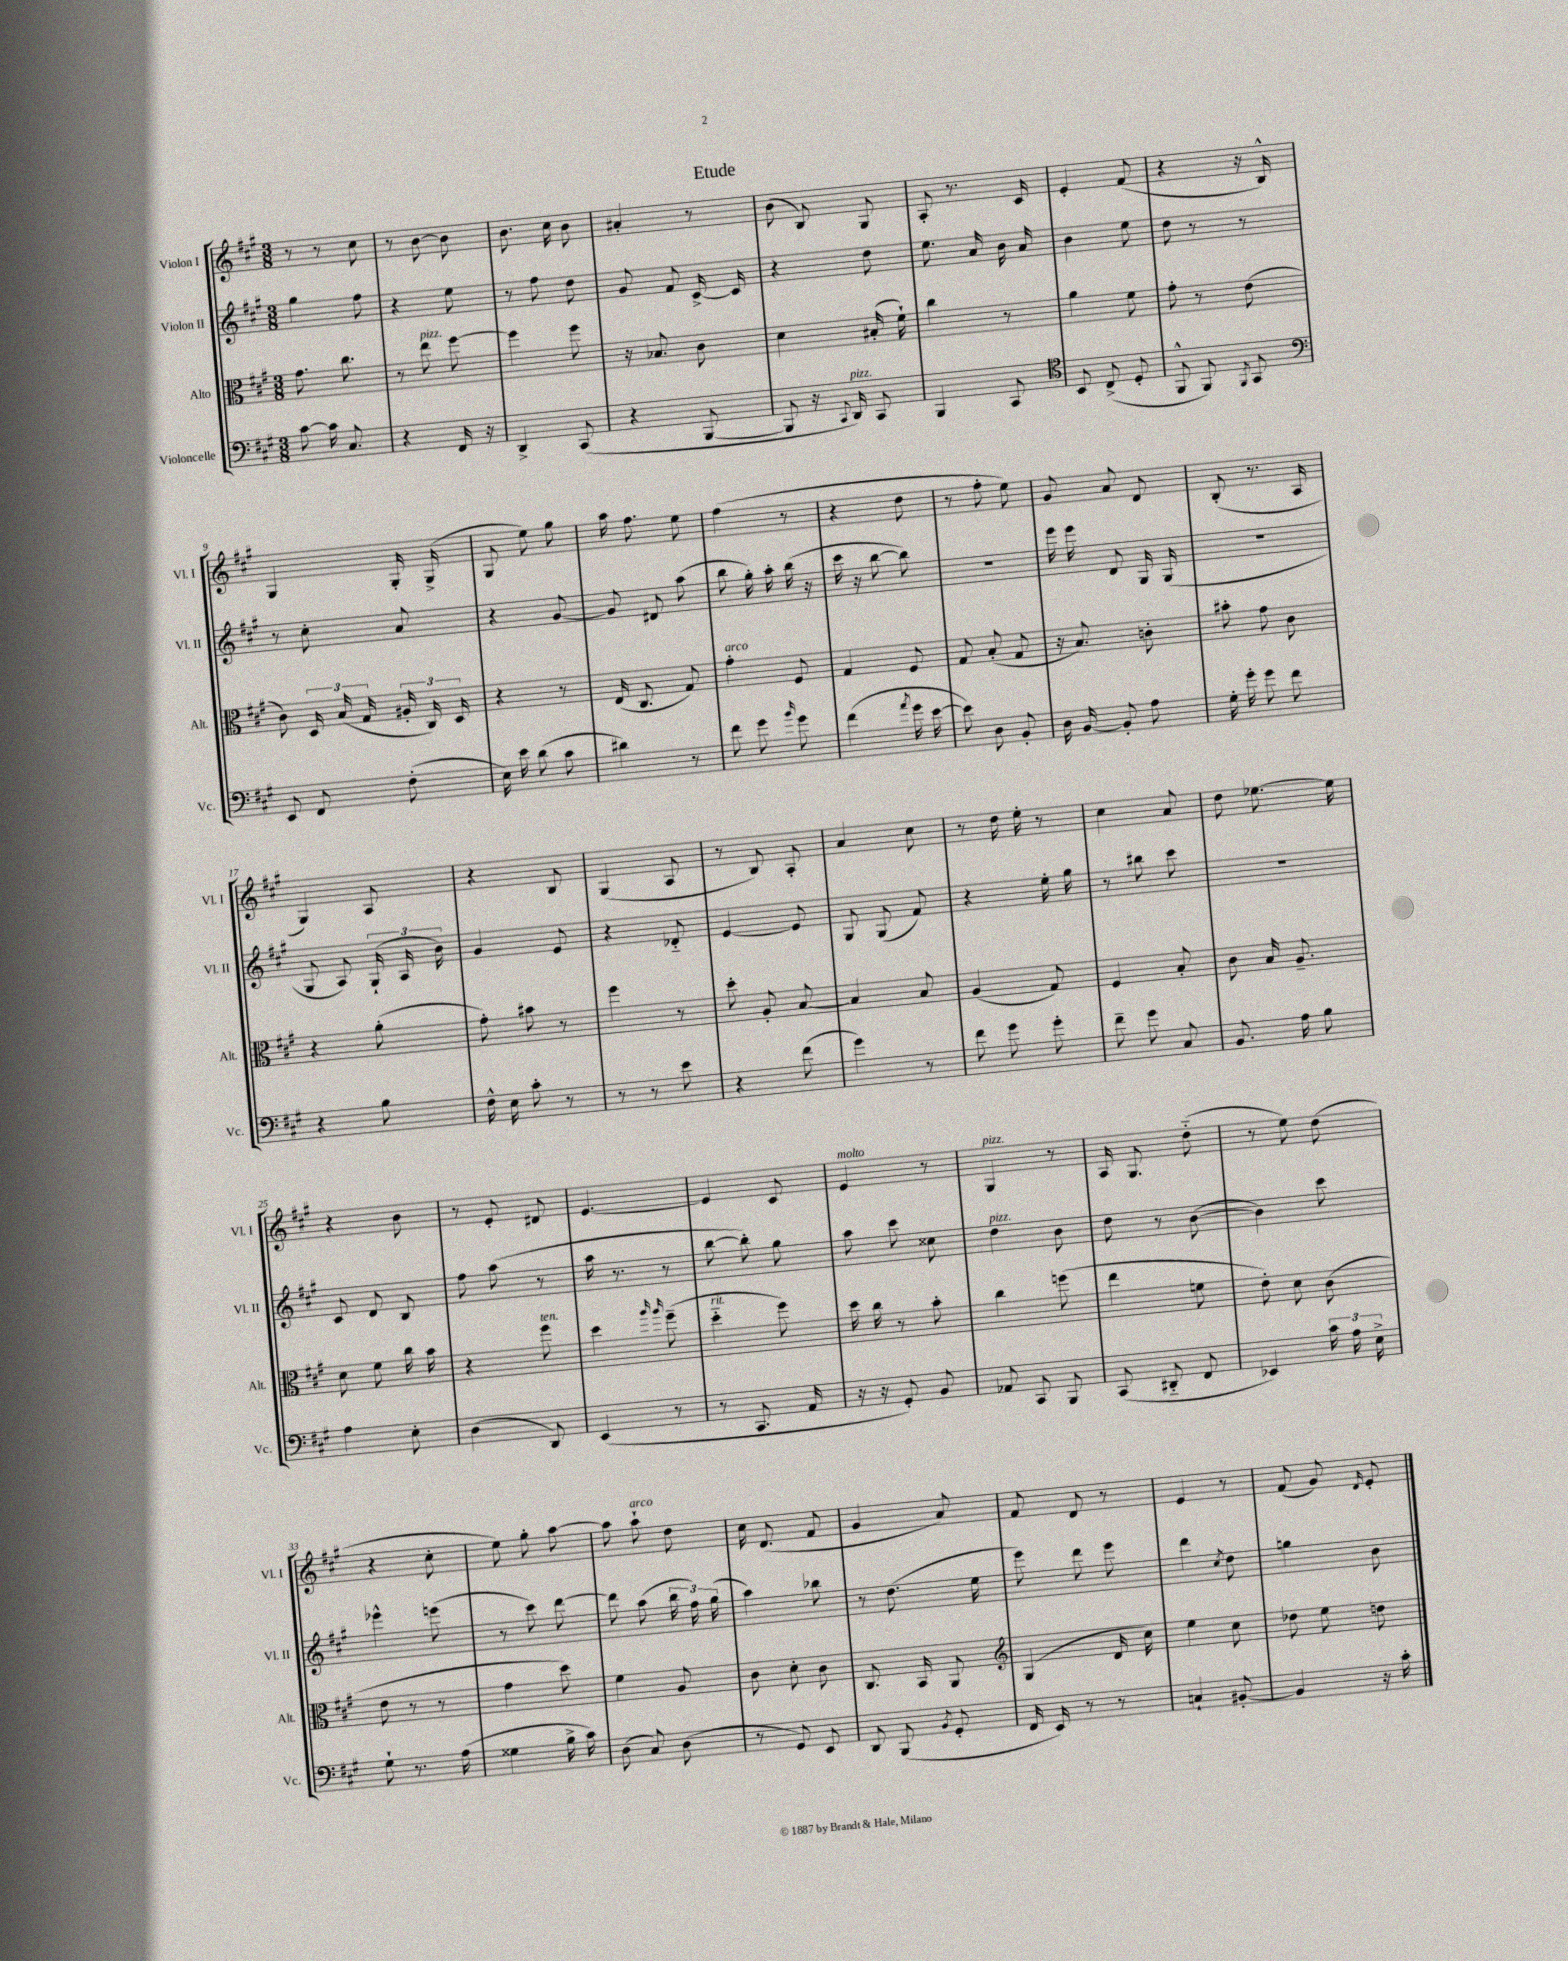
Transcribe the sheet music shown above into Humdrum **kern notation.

**kern	**kern	**kern	**kern
*staff4	*staff3	*staff2	*staff1
*clefF4	*clefC3	*clefG2	*clefG2
*k[f#c#g#]	*k[f#c#g#]	*k[f#c#g#]	*k[f#c#g#]
*M3/8	*M3/8	*M3/8	*M3/8
[8c#\	8.g#\	4gg#\	8r
16c#\]	.	.	8r
8.C#/	8.cc#\	.	.
.	.	8ff#\	8cc#\
=	=	=	=
4r	8r	4r	8r
.	8ee\	.	[8b\
16FF#/	[8ff#\	8ee\	8b\]
16r	.	.	.
=	=	=	=
4DD^/	4ff#\]	8r	8.b\
.	.	8ff#\	.
.	.	.	16cc#\
(8CC#/	8ff#\	8dd\	8b\
=	=	=	=
4r	16r	8g#/	4a#'/
.	8.B-/	.	.
.	.	8f#/	.
[8BBB/	8c#\	[16c#^/	8r
.	.	16c#/]	.
=	=	=	=
8BBB/]	4d\	4r	(8b\
16r	.	.	8B/)
8qqCC#/	.	.	.
16DD/)	.	.	.
8CC#/	(16B#'/	8dd\	8G#/
.	16f#`\)	.	.
=	=	=	=
4BBB/	4cc#\	8.ee\	8A'/
.	.	.	8.r
.	.	16a/	.
8CC#/	8r	16b\	.
.	.	16a/	16c#/
=	=	=	=
*clefC4	*	*	*
8BB/	4a\	4b\	4e'/
(8C#^/	.	.	.
8D'/	8f#\	8ee\	(8f#/
=	=	=	=
8FF#^^/	8g#'\	8dd\	4r
8FF#/)	8r	8r	.
8qFF#/	.	.	.
8GG#/	(8e\	8r	16r
.	.	.	16B^^/)
=	=	=	=
*clefF4	*	*	*
8EE/	8c#\)	8r	4G#/
8FF#/	24D/	8cc#'\	.
.	(24B/	.	.
.	24G#/	.	.
(8F#'\	24A#'/	8a/	16G#'/
.	24C#/)	.	.
.	.	.	(16G#^/
.	24D/	.	.
=	=	=	=
16E\)	4r	4r	8G#/
16e\	.	.	.
(8d\	.	.	8ee\)
8c#\	8r	[8g#/	8gg#\
=	=	=	=
4d#\)	(16E/	8g#/]	16aa\
.	8.C#/	.	8.ff#\
.	.	8d#/	.
8r	8G#/)	(8aa\	8ee\
=	=	=	=
8f#\	4g#'\	8bb\	(4ff#\
8g#\	.	16gg#'\)	.
.	.	16aa'\	.
16qqb/	.	.	.
8g#\	8F#/	(16bb\	8r
.	.	16r	.
=	=	=	=
(4f#\	4G#/	16ccc#\	4r
.	.	16r	.
.	.	[8bb\	.
8qa/	.	.	.
16g#\	8F#/	8bb\])	8dd\
[16e\	.	.	.
=	=	=	=
8e\])	8G#/	4.r	8r
8D\	(8B'/	.	8ff#'\
8BB'/	8G#/	.	8ee\)
=	=	=	=
16D\	16r	16eee\	8g#/
[16BB/	8.B/)	16eee\	.
8BB'/]	.	8d/	8a/
8A\	8c'\	16G#/	8d/
.	.	(16G#/	.
=	=	=	=
16G#'\	8b#'\	4.r	(8B'/
16g#'\	.	.	.
8g#\	8g#\	.	8.r
8f#\	8c#\	.	.
.	.	.	16A/
=	=	=	=
4r	4r	8G#/	4G#/)
.	.	8A/)	.
8B\	(8a'\	(24G#`/	8A/
.	.	24A/	.
.	.	24b\)	.
=	=	=	=
16F#^^\	8g#'\)	4g#/	4r
16E\	.	.	.
8c#'\	8b#\	.	.
8r	8r	8e/	8B/
=	=	=	=
8r	4ff#\	4r	(4G#/
8r	.	.	.
8e\	8r	8d-'~/	8A/
=	=	=	=
4r	8dd'\	[4e/	8r
.	8A'/	.	8B/)
(8f#\	[8B/	8e/]	8A'/
=	=	=	=
4g#\)	4B/]	8G#/	4a/
.	.	(8G#/	.
8r	8B/	8f#/)	8cc#\
=	=	=	=
8f#\	(4A/	4r	8r
8g#\	.	.	16dd\
.	.	.	16ee'\
8g#'\	8G#/)	16ee'\	8r
.	.	16gg#\	.
=	=	=	=
8f#~\	4F#/	8r	4cc#\
8g#\	.	8bb#\	.
8C#/	8B'/	8ccc#\	8a/
=	=	=	=
8.BB/	8c#\	4.r	8dd\
.	16B/	.	[8.ee-\
16A\	8.A~/	.	.
8B\	.	.	.
.	.	.	16ee-\]
=	=	=	=
4A\	8d\	8c#/	4r
.	8f#\	8d/	.
8E'\	16cc#\	8B/	8b\
.	16b\	.	.
=	=	=	=
(4D\	4r	8ff#\	8r
.	.	(8aa\	8e'/
8DD/)	8ff#\	8r	8d#/
=	=	=	=
(4EE/	4dd\	16aa\	[4.e/
.	.	8.r	.
.	16qqaa/	.	.
.	16qqaa/	.	.
8r	(8ff#~\	8r	.
=	=	=	=
8r	4dd'~\	[8bb\	4e/]
8.CC#/	.	8bb'\])	.
.	8ff#\)	8gg#\	8c#/
16AA/	.	.	.
=	=	=	=
16r	16dd\	8aa\	4e/
16r	16cc#\	.	.
8GG#'/)	8r	8ccc#\	.
8BB/	8b'\	8cc##\	8r
=	=	=	=
8AA-/	4cc#\	4dd\	4G#/
8CC#/	.	.	.
8BBB/	(8ff\	8b\	8r
=	=	=	=
(8CC#/	4ee\	8dd\	16A/
.	.	.	8.G#/
8DD#'~/	.	8r	.
8FF#/	8f\	([8b\	(8dd'~\
=	=	=	=
4EE-/)	8e'\)	4b\])	8r
.	8d\	.	8ee\)
24c#\	(8c#\	8ccc#\	(8dd\
24A\	.	.	.
24E^\	.	.	.
=	=	=	=
8G#`\	8e\	4eee-^^\	4r
8.r	8r	.	.
.	8r	(8eee\	8cc#'\
(16A\	.	.	.
=	=	=	=
4G##\	4g#\	8r	8ee\)
.	.	8ccc#\)	8gg#'\
16B^\	8dd\)	[8ddd\	[8aa\
16c#\)	.	.	.
=	=	=	=
(8D\	4f#\	8ddd\]	8aa\]
8C#/)	.	(8aa\	8aa`\
(8D\	8A/	24bb\	8dd\
.	.	24ff#\)	.
.	.	(24gg#\	.
=	=	=	=
8r	8c#\	4aa\)	16cc#\
.	.	.	(8.d/
8GG#/)	8d'\	.	.
8EE/	8c#\	8bb-\	8f#/
=	=	=	=
8DD/	8.C#/	8r	4g#/
(8BBB/	.	(8.dd\	.
.	16BB/	.	.
8qBB/	.	.	.
8GG#'/	8AA/	.	8a/)
.	.	16ee\	.
=	=	=	=
*	*clefG2	*	*
16FF#/	(4G#/	8eee\)	8f#/
16EE/)	.	.	.
8r	.	8ddd\	8d/
8r	16d/	8eee\	8r
.	16cc#\)	.	.
=	=	=	=
4C`/	4ee\	4ddd\	4e/
.	.	8qcc#/	.
[8BB#'/	8cc#\	8dd\	8r
=	=	=	=
4BB#/]	8dd-\	4gg\	(8f#/
.	8ee\	.	8g#/)
.	.	.	16qqd/
16r	8dd\	8b\	8e'/
16c#'\	.	.	.
==	==	==	==
*-	*-	*-	*-
